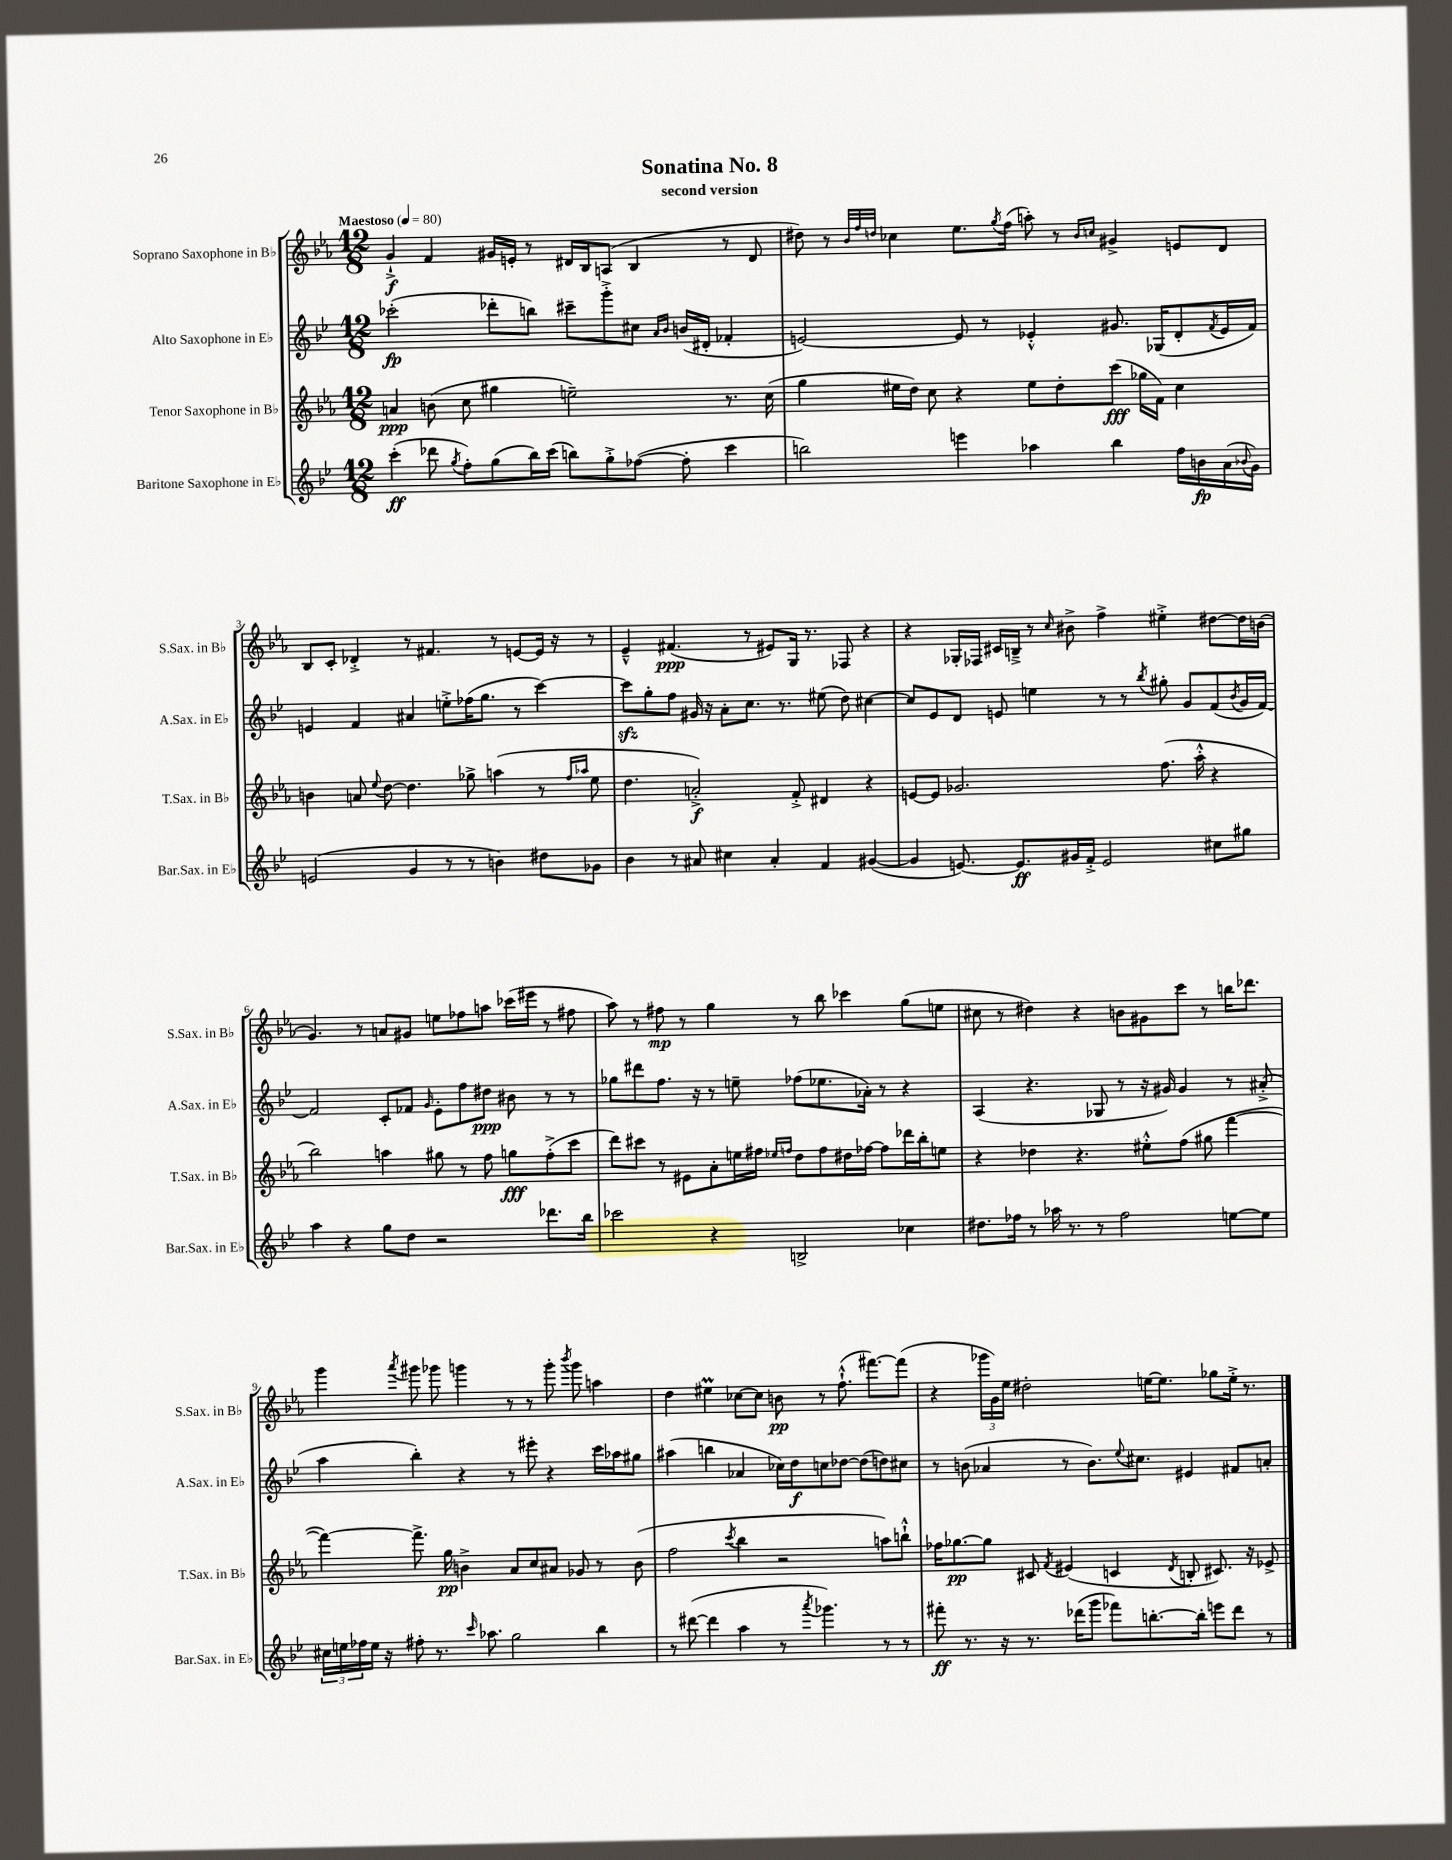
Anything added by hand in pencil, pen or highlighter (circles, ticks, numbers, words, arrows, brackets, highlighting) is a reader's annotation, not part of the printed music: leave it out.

**kern	**kern	**kern	**kern
*staff4	*staff3	*staff2	*staff1
*clefG2	*clefG2	*clefG2	*clefG2
*k[b-e-]	*k[b-e-a-]	*k[b-e-]	*k[b-e-a-]
*M12/8	*M12/8	*M12/8	*M12/8
*MM80	*MM80	*MM80	*MM80
(4ccc'	4a	(2ccc-'	4g`^
8ddd-	(8b	.	4f
8qgg	.	.	.
8ff')	8cc	.	.
(8gg	4gg#	8ddd-'	16g#
.	.	.	16e'
16bb-)	.	8bb)	8r
(16ccc	.	.	.
8bb)	2ee~)	8ccc#~	16d#
.	.	.	16B-
8gg'^	.	8ggg'^	(8A
([8ff-	.	8cc#	4B-
.	.	16qqa	.
.	.	16qqb-	.
8ff-']	.	(16b	.
.	.	16d#'	.
4ccc	8.r	4f-'	8r
.	.	.	8d#
.	(16cc	.	.
=	=	=	=
2bb)	4gg	[2e)	8dd#)
.	.	.	8r
.	.	.	32qqb-
.	.	.	32qqff
.	.	.	32qqdd
.	16ee#	.	4cc-
.	16dd)	.	.
.	8cc	.	.
4eee	4r	8e]	8.ee-
.	.	8r	.
.	.	.	8qgg
.	.	.	(16ff
4aa-	8ee#	4e-'^^	8aa')
.	8dd'	.	8r
.	.	.	16qqb-
.	.	.	16qqcc
4bb	(8ccc	8.g#	4g#^
.	16gg-	.	.
.	16f)	(16G-	.
16ff	4cc	8d'	8e
16b	.	.	.
.	.	8qf	.
(16a	.	16e-	8d
8qqb-	.	.	.
16g)	.	16f)	.
=	=	=	=
(2e	4b	4e	8B-
.	.	.	8c'
.	8a	4f	4d-'^
.	8qqee-	.	.
.	[8dd	.	.
4g	4.dd]	4a#	8r
.	.	.	4.f#
8r	.	8ee'^	.
8r	8gg-^	(16ff-	.
.	.	8.gg	.
4b)	(4aa	.	8r
.	.	8r	[8e
8dd#	8r	[4ccc)	16e]
.	.	.	16r
.	16qqff	.	.
.	16qqaa-	.	.
8g-	8ee-	.	8r
=	=	=	=
4b-	4.dd	8ccc]	4e-~^^
.	.	8gg'	.
8r	.	8ff	(4.f#
8a#	2a'^)	16g#	.
.	.	16r	.
4cc#	.	8a'	.
.	.	8.cc	8r
4a#'	.	.	8e#)
.	.	8.r	.
.	8f'^	.	16G
.	.	.	8.r
4f	4d#	(8ee#	.
.	.	8dd)	8F-
([4g#	4r	[4cc#	4r
=	=	=	=
4g#]	[8e	8cc#]	4r
.	8e]	8e-	.
[8.e)	2.g-	8d	16G-'
.	.	.	16F-
.	.	8e	16c#
8.e]	.	.	16B~^
.	.	4ee	8r
.	.	.	16qqcc
16g#	.	.	8b#^
16f'^	.	.	.
2e	.	8r	4ff^
.	.	8r	.
.	.	8qbb-	.
.	(8.ff	8gg#'	4ee#'^
.	.	8g	.
.	16aa-'^^	.	.
8cc#	4r	(8f	[8dd#
.	.	8qb-	.
8gg#	.	16g	16dd#]
.	.	[16f)	(16b
=	=	=	=
4aa	2bb-)	2f]	4.g)
4r	.	.	.
.	.	.	8r
8gg	4aa	8c'	8a
8dd	.	8f-	8g#
.	.	16qqg	.
2r	8gg#	8e-'	8ee
.	8r	8ff	8ff-
.	8ff	8dd#	8aa
.	8gg	8b#	(16ccc-
.	.	.	16eee#
8.ddd-	(8ff'^	8r	8r
.	8ccc	8r	8ff#
16bb-	.	.	.
=	=	=	=
2ccc-	8ddd)	8gg-	8aa-)
.	8ccc#	8ddd#	8r
.	8r	8.ff	8ff#
.	8e#	.	8r
.	.	16r	.
4r	8a-'	8r	4gg
.	16ee	8ee~	.
.	16ff#	.	.
.	16qqee-	.	.
.	16qqff	.	.
2B^	8dd	(8ff-	8r
.	8ff	8.ee-	8bb-
.	16dd#	.	4ccc-
.	[16ff-	16a-')	.
.	8ff-]	8r	.
4cc-	16ddd-	4r	(8gg
.	16bb-'	.	.
.	8ee	.	8ee
=	=	=	=
8.dd#	4r	(4A	8cc#
.	.	.	8r
16ff-	.	.	.
8r	4dd-	4.r	4dd#)
16aa-	.	.	.
8.r	.	.	.
.	4.r	.	4r
8r	.	8G-	.
2ff-	.	8r	8b
.	8ee#'^^	16r	8g#
.	.	16g#)	.
.	(8ff	4g#	8ccc
.	8gg#	.	8r
[8ee	[4fff	8r	16bb
.	.	.	8.ddd-
8ee]	.	(8a#'^	.
=	=	=	=
24cc#	4fff_)	4aa	4ggg
24ee	.	.	.
24ff-	.	.	.
16ee	.	.	.
16r	.	.	.
.	.	.	8qaaa-
8ff#'	8.fff^]	4bb-')	8ggg#
8.r	.	.	8ggg-
.	16gg	.	.
.	4b^	4r	4ggg
16qqccc	.	.	.
8.aa-	.	.	.
2gg	8a-	8r	8r
.	8cc	8eee#'	8r
.	8a#	4r	8ggg'
.	.	.	8qbbb-
.	8g-	.	8ggg
4bb-	8r	16ccc	4aa
.	.	16aa-	.
.	(8b	8gg#	.
=	=	=	=
8r	2ff	(4aa#	4dd
([8ddd#	.	.	.
4ddd#]	.	4bb	4ee#
.	8qccc	.	.
4aa	4bb-	4a-	[8cc-
.	.	.	8cc-]
8r	2r	16cc-)	8b
.	.	16dd	.
8qaaa	.	.	.
4.ggg-)	.	8cc	8r
.	.	[8dd-	(8.ff`^^
.	.	(8dd-]	.
.	.	.	[8.fff#)
8r	8aa)	8dd)	.
8r	8bb`^^	8cc#	(8fff#]
=	=	=	=
8fff#'	16ff-	8r	4r
.	[8.gg-	.	.
8.r	.	(8b	.
.	8gg-]	4a-	24ggg-
.	.	.	24g)
16r	.	.	.
.	.	.	24ee-
8.r	8c#	.	2dd#'
.	8qf	.	.
.	(4e#	8r	.
(16ddd-	.	.	.
8ggg	.	8.b)	.
8fff-)	4c	.	.
.	.	8qqee-	.
.	.	8.cc#	.
[8.bb'	.	.	[16ee
.	.	.	8.ee]
.	8qd	.	.
.	8B'	4e#	.
16bb']	.	.	.
8eee	8.c#)	.	8gg-
8ddd-	.	8f#	16ee'^
.	16r	.	8.r
8r	8e-^	8a'	.
==	==	==	==
*-	*-	*-	*-
